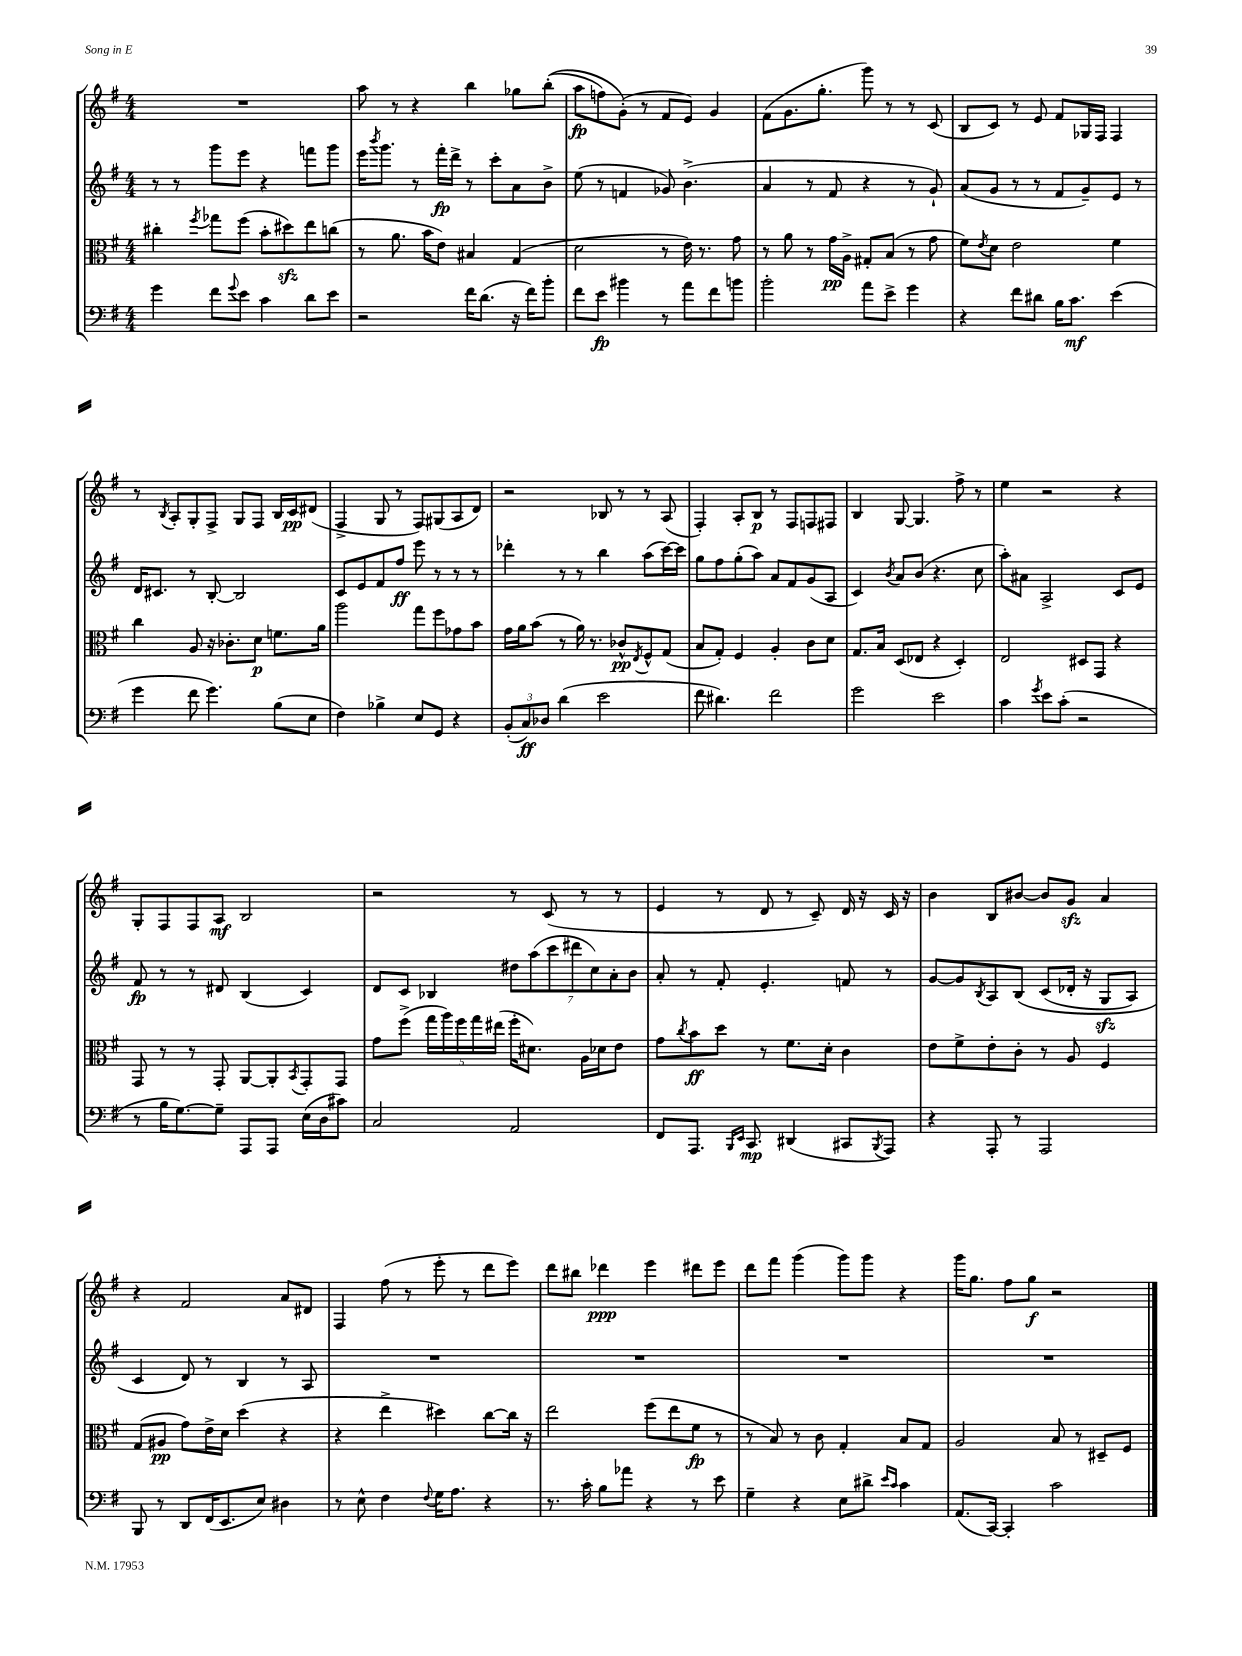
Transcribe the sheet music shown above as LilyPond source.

<<
\new StaffGroup <<
\new Staff = "s0" {
    \clef treble \key g \major \numericTimeSignature \time 4/4
    R1 |
    a''8 r8 r4 b''4 ges''8 b''8-.(\( |
    a''8\fp f''8) g'8-.(\) r8 fis'8 e'8) g'4 |
    fis'8( g'8. g''8.-. g'''8) r8 r8 c'8( |
    b8 c'8) r8 e'8 fis'8 ges16 fis16 fis4 |
    r8 \acciaccatura { b8 } a8-. g8-. fis8-> g8 fis8 b16 c'16\pp dis'8( |
    fis4-> g8 r8 fis8) gis8( a8 d'8) |
    r2 bes8 r8 r8 a8( |
    fis4-.) a8-. b8\p r8 fis8 f8 fis8 |
    b4 g8~ g4. fis''8-> r8 |
    e''4 r2 r4 |
    g8-. fis8 fis8 a8\mf b2 |
    r2 r8 c'8( r8 r8 |
    e'4 r8 d'8 r8 c'8--) d'16 r16 c'16 r16 |
    b'4 b8 bis'8~ bis'8 g'8\sfz a'4 |
    r4 fis'2 a'8 dis'8 |
    fis4 fis''8( r8 e'''8-. r8 d'''8 e'''8) |
    d'''8 bis''8 des'''4\ppp e'''4 dis'''8 e'''8 |
    d'''8 fis'''8 g'''4( g'''8) g'''8 r4 |
    g'''16 g''8. fis''8 g''8\f r2 \bar "|." |
}
\new Staff = "s1" {
    \clef treble \key g \major \numericTimeSignature \time 4/4
    r8 r8 g'''8 e'''8 r4 f'''8 g'''8 |
    e'''16 \acciaccatura { b'''8 } g'''8. r8 fis'''16-.\fp d'''16-> r8 c'''8-. a'8 b'8-> |
    e''8( r8 f'4 ges'8) b'4.->( |
    a'4 r8 fis'8 r4 r8 g'8-!) |
    a'8( g'8 r8 r8 fis'8 g'8--) e'8 r8 |
    d'16 cis'8. r8 b8~-. b2 |
    c'8 e'8 fis'8 fis''8\ff e'''8 r8 r8 r8 |
    des'''4-. r8 r8 b''4 a''8( c'''16~) c'''16 |
    g''8 fis''8 g''8-.( a''8) a'8 fis'8 g'8( a8 |
    c'4) \acciaccatura { b'8 } a'8 b'8( r4. c''8 |
    a''8-.) ais'8 a2-> c'8 e'8 |
    fis'8\fp r8 r8 dis'8 b4( c'4) |
    d'8 c'8 bes4 \tuplet 7/4 { dis''8 a''8( c'''8 dis'''8 c''8) a'8-. b'8 } |
    a'8-. r8 fis'8-. e'4.-. f'8 r8 |
    g'8~ g'8 \acciaccatura { b8 } a8 b8\( c'8( des'16-. r16 g8\sfz a8) |
    c'4 d'8\) r8 b4 r8 a8 |
    R1 |
    R1 |
    R1 |
    R1 \bar "|." |
}
\new Staff = "s2" {
    \clef alto \key g \major \numericTimeSignature \time 4/4
    cis''4-. \acciaccatura { fis''8 } ges''8 fis''8( b'8-. dis''8\sfz) e''8 c''8( |
    r8 a'8. b'16 e'8) bis4 g4( |
    d'2 r8 e'16) r8. g'8 |
    r8 a'8 r8 g'16\pp a16-> gis8-. b8( r8 g'8 |
    fis'8) \acciaccatura { e'8 } d'8 e'2 fis'4 |
    c''4 a8 r16 ces'8.-. d'8\p f'8. a'16 |
    a''2 g''8 fis''8 ges'8 b'8 |
    g'16 a'16 b'8( r8 a'16) r8. ces'8-^\pp \acciaccatura { e8 } fis8-^ g8( |
    b8 g8-.) fis4 a4-. c'8 d'8 |
    g8. b16 d8( ees8 r4 d4-.) |
    e2 dis8 g,8 r4 |
    g,8 r8 r8 g,8-. a,8~ a,8-. \acciaccatura { b,8 } g,8-. g,8 |
    g'8 fis''8->( \tuplet 5/4 { g''16 a''16) fis''16 g''16 eis''16( } fis''16-. dis'8.) a16 des'16 e'8 |
    g'8 \acciaccatura { c''8 } b'8\ff d''8 r8 fis'8. d'16-. c'4 |
    e'8 fis'8-> e'8-. c'8-. r8 a8 fis4 |
    g8( ais8\pp g'8) e'16-> d'16 d''4( r4 |
    r4 e''4-> dis''4) c''8~ c''16 r16 |
    e''2 fis''8( e''8 fis'8\fp r8 |
    r8 b8) r8 c'8 g4-. b8 g8 |
    a2 b8 r8 dis8-- fis8 \bar "|." |
}
\new Staff = "s3" {
    \clef bass \key g \major \numericTimeSignature \time 4/4
    g'4 fis'8 \appoggiatura { g'8 } e'8 c'4 d'8 e'8 |
    r2 fis'16 d'8.( r16 fis'16) b'8-. |
    fis'8 e'8\fp bis'4 r8 a'8 fis'8 b'8 |
    b'2-. a'8 e'8-> g'4 |
    r4 fis'8 dis'8 b16 c'8.\mf e'4( |
    g'4 fis'8 g'4.) b8( e8 |
    fis4) bes4-> e8 g,8 r4 |
    \tuplet 3/2 { b,8-.( c8\ff) des8 } d'4( e'2 |
    fis'8 dis'4.) fis'2 |
    g'2 e'2 |
    c'4 \acciaccatura { g'8 } e'8 c'8-.( r2 |
    r8 b16 g8.~) g8-- a,,8 a,,8 e16( d16 cis'8) |
    c2 a,2 |
    fis,8 a,,8. \grace { b,,16 e,16 } c,8.\mp dis,4( cis,8 \acciaccatura { b,,8 } a,,8) |
    r4 a,,8-. r8 a,,2 |
    b,,8 r8 d,8 fis,16( e,8. e8) dis4 |
    r8 e8-^ fis4 \appoggiatura { fis8 } g16 a8. r4 |
    r8. c'16-. b8 aes'8 r4 r8 e'8 |
    g4-- r4 e8 dis'8-> \grace { e'16 c'16 } c'4 |
    a,8.( c,16~) c,4-. c'2 \bar "|." |
}
>>
>>
\layout { \context { \Score \remove "Bar_number_engraver" } }
